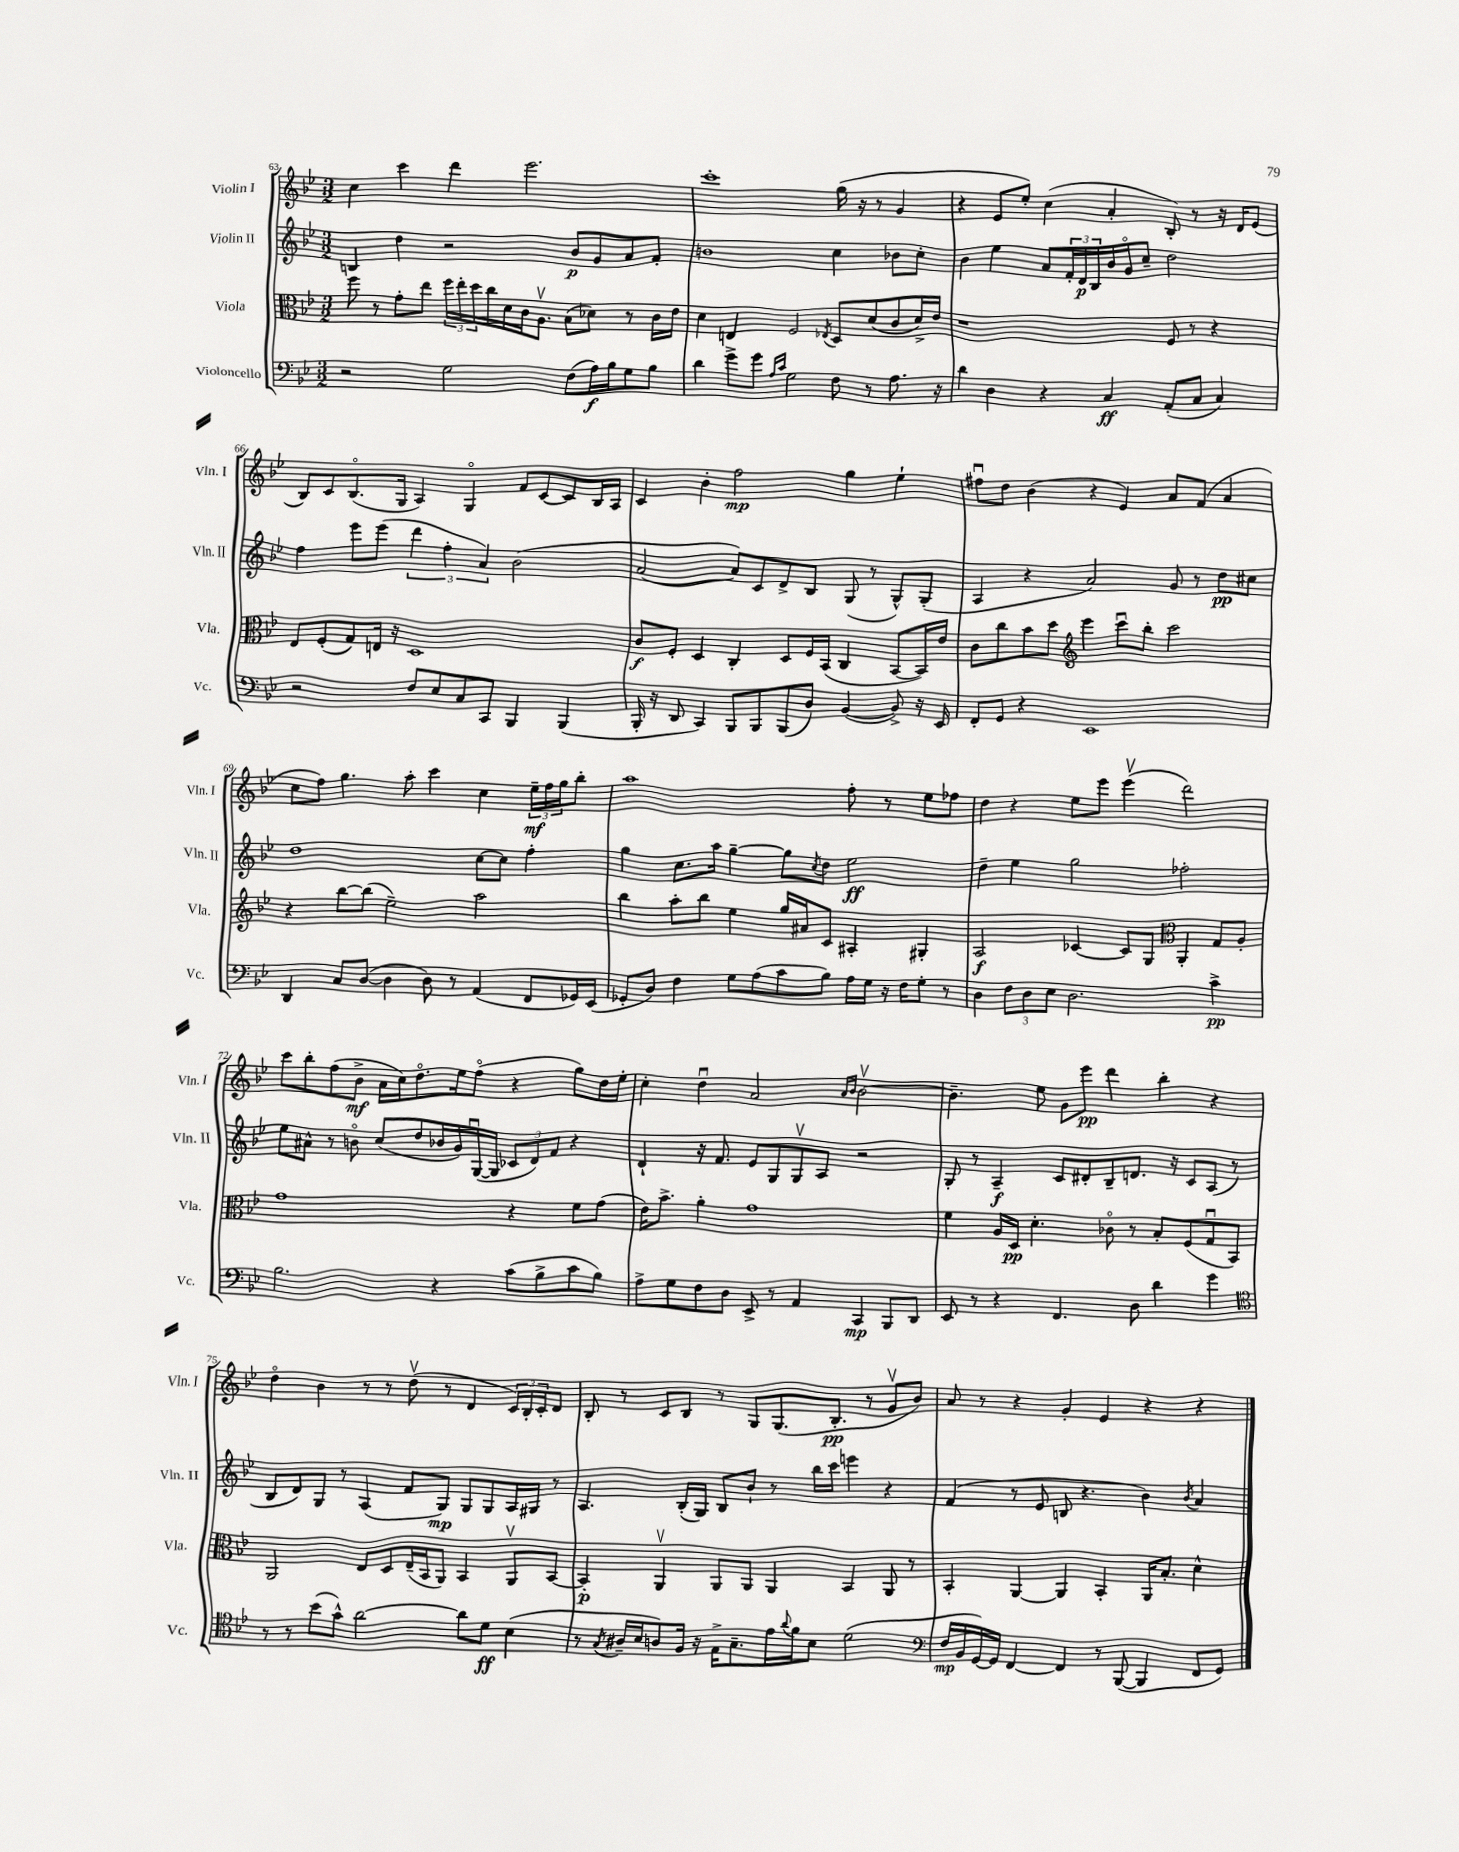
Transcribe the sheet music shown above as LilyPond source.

<<
\new StaffGroup <<
\new Staff = "s0" \with { instrumentName = "Violin I" shortInstrumentName = "Vln. I" } {
    \clef treble \key bes \major \numericTimeSignature \time 3/2
    c''4 c'''4 d'''4 ees'''2. |
    c'''1-. g''16( r16 r8 g'4 |
    r4 ees'8 ees''8-.) c''4( a'4-. bes8-.) r8 r16 d'16 ees'8( |
    bes8) c'8 bes8.\flageolet( g16 a4) g4\flageolet f'8 c'8~ c'8 bes16 a16 |
    c'4 bes'4-. f''2\mp g''4 ees''4-! |
    fis''8\downbow d''8 bes'4( r4 ees'4) a'8 f'8( a'4 |
    c''8 f''8) g''4. a''8-. c'''4 c''4 \tuplet 3/2 { ees''16--\mf f''16 g''16 } bes''8-. |
    a''1 f''8-. r8 ees''8 fes''8 |
    d''4 r4 ees''8 ees'''8 ees'''4\upbow( d'''2) |
    c'''8 bes''8-. f''8( bes'8->\mf a'16 c''16) d''8.\flageolet ees''16 f''8\flageolet( r4 g''8) d''16 ees''16-. |
    c''4-. d''4\downbow a'2 \grace { a'16 bes'16 } bes'2~\upbow |
    bes'4.-- ees''8 g'8 ees'''8\pp d'''4 bes''4-. r4 |
    d''4\flageolet bes'4 r8 r8 d''8\upbow( r8 d'4 \tuplet 3/2 { c'16) bes16-. c'16-. } d'8 |
    bes8-. r8 c'8 bes8 r8 g8 g8.( bes8.-.\pp r8 g'8\upbow bes'8) |
    a'8 r8 r4 g'4-. ees'4 r4 r4 \bar "|." |
}
\new Staff = "s1" \with { instrumentName = "Violin II" shortInstrumentName = "Vln. II" } {
    \clef treble \key bes \major \numericTimeSignature \time 3/2
    b4 d''4 r2 bes'8\p g'8 a'8 f'8-. |
    b'1 c''4 bes'8 c''8-. |
    bes'4 ees''4 a'8 \tuplet 3/2 { f'16-. d'16\p bes16 } bes'16 g'16\flageolet c''8-- d''2 |
    f''4 ees'''8 ees'''8( \tuplet 3/2 { d'''4 f''4-. a'4) } bes'2( |
    a'2~ a'8) c'8 d'8-> bes8 g8( r8 g8-^) g8-.( |
    a4 r4 a'2) g'8 r8 d''8\pp cis''8 |
    d''1 c''8~ c''8 f''4-. |
    g''4 c''8. a''16 g''4~-- g''8 \acciaccatura { c''8 } d''8 ees''2\ff |
    d''4-- ees''4 g''2 fes''2-. |
    ees''8 ais'8-^ r8 b'8\flageolet c''8( d''8 bes'16 g'16) g16~\downbow( g16 \tuplet 3/2 { ces'8 d'8) f'8 } r4 |
    d'4-! r16 f'8. ees'8 g8 g8\upbow a8 r2 |
    g8-. r8 a4--\f c'8 dis'8-. bes8-- d'8. r16 c'8 a8( r8 |
    bes8 d'8) g8 r8 a4( f'8 g8\mp) g8 g8 a16 gis16 r8 |
    a4. bes16-.( g16) bes8 bes'8-! r8 bes''16 c'''16 e'''4 r4 |
    f'4( r8 ees'8 b8 r4. bes'4) \acciaccatura { bes'8 } a'4 \bar "|." |
}
\new Staff = "s2" \with { instrumentName = "Viola" shortInstrumentName = "Vla." } {
    \clef alto \key bes \major \numericTimeSignature \time 3/2
    f''8 r8 g'8-. ees''8 \tuplet 3/2 { f''16 ees''16-. d''16 } c''16 d'16 c'16 a8.\upbow bes8( des'8) r8 c'16 ees'16 |
    d'4 e4 f2 \acciaccatura { ees8 } d8 d'8( c'8 d'16->) ees'16 |
    r1 f8 r8 r4 |
    ees8 f8-.( g8) e16 r16 d1 |
    c'8\f f8-. d4 c4-. d8 f16 bes,16( c4 bes,8~ bes,16) ees'16 |
    c'8 c''8 bes'8 d''8 \clef treble ees'''4 c'''8\downbow bes''8-. c'''2 |
    r4 bes''8~ bes''8( ees''2--) a''2 |
    bes''4 a''8-. bes''8 ees''4 g''16 ais'16 c'8 ais4-. gis4-. |
    a2\f ces'4~ ces'8 g8 \clef alto a,4-. g8 a8-. |
    g'1 r4 f'8 g'8( |
    ees'16) bes'8.-> a'4-. g'1 |
    f'4 a16 d16\pp d'4.-. ces'8\flageolet r8 bes8-. f8( g8\downbow bes,8) |
    a,2 ees8 d8 ees16--( bes,16 a,8) bes,4 a,8\upbow bes,8~ |
    bes,4-.\p a,4\upbow a,8 a,8 a,4 bes,4 a,8 r8 |
    bes,4-. a,4~ a,4 bes,4-. a,16 bes8.-. d'4-^ \bar "|." |
}
\new Staff = "s3" \with { instrumentName = "Violoncello" shortInstrumentName = "Vc." } {
    \clef bass \key bes \major \numericTimeSignature \time 3/2
    r2 g2 f8( a16\f) bes16 g8 bes8 |
    d'4 g'8-> g'8 \grace { a16 c'16 } g2 f8 r8 a8. r16 |
    d'4 d4 r4 c4\ff a,8-.( c8 c4) |
    r2 f8 ees8 c8 c,8 bes,,4 bes,,4( |
    bes,,16-. r16 d,8 c,4) bes,,8 bes,,8 bes,,8( d8) bes,4~( bes,8->) r16 ees,16 |
    f,8-. g,8 r4 ees,1 |
    d,4 c8 d8~( d4 d8) r8 a,4( f,8 ges,16) ees,16( |
    ges,8-. d8) f4 g8 a8( c'8 bes8) a16 g16 r16 f16 g8-. r8 |
    d4 \tuplet 3/2 { f8 d8 ees8 } d2. c'4->\pp |
    bes2. r4 c'8( bes8-> c'8 bes8) |
    a8-> g8 f8 d8 ees,8-> r8 a,4 c,4\mp bes,,8 d,8 |
    ees,8 r8 r4 f,4. d8 d'4 g'4 |
    \clef tenor r8 r8 bes'8( g'8-^) a'2~ a'8 d'8\ff bes4( |
    r8 \acciaccatura { g8 } ais16-- bes16 a8) f16 r16 ees16-> g8.-- ees'16 \appoggiatura { a'8 } f'16 bes8 d'2( |
    \clef bass f16\mp bes,16 g,16~) g,16 f,4~ f,4 r8 bes,,8~( bes,,4 f,8 g,8) \bar "|." |
}
>>
>>
\layout { \context { \Score currentBarNumber = #63 } }
